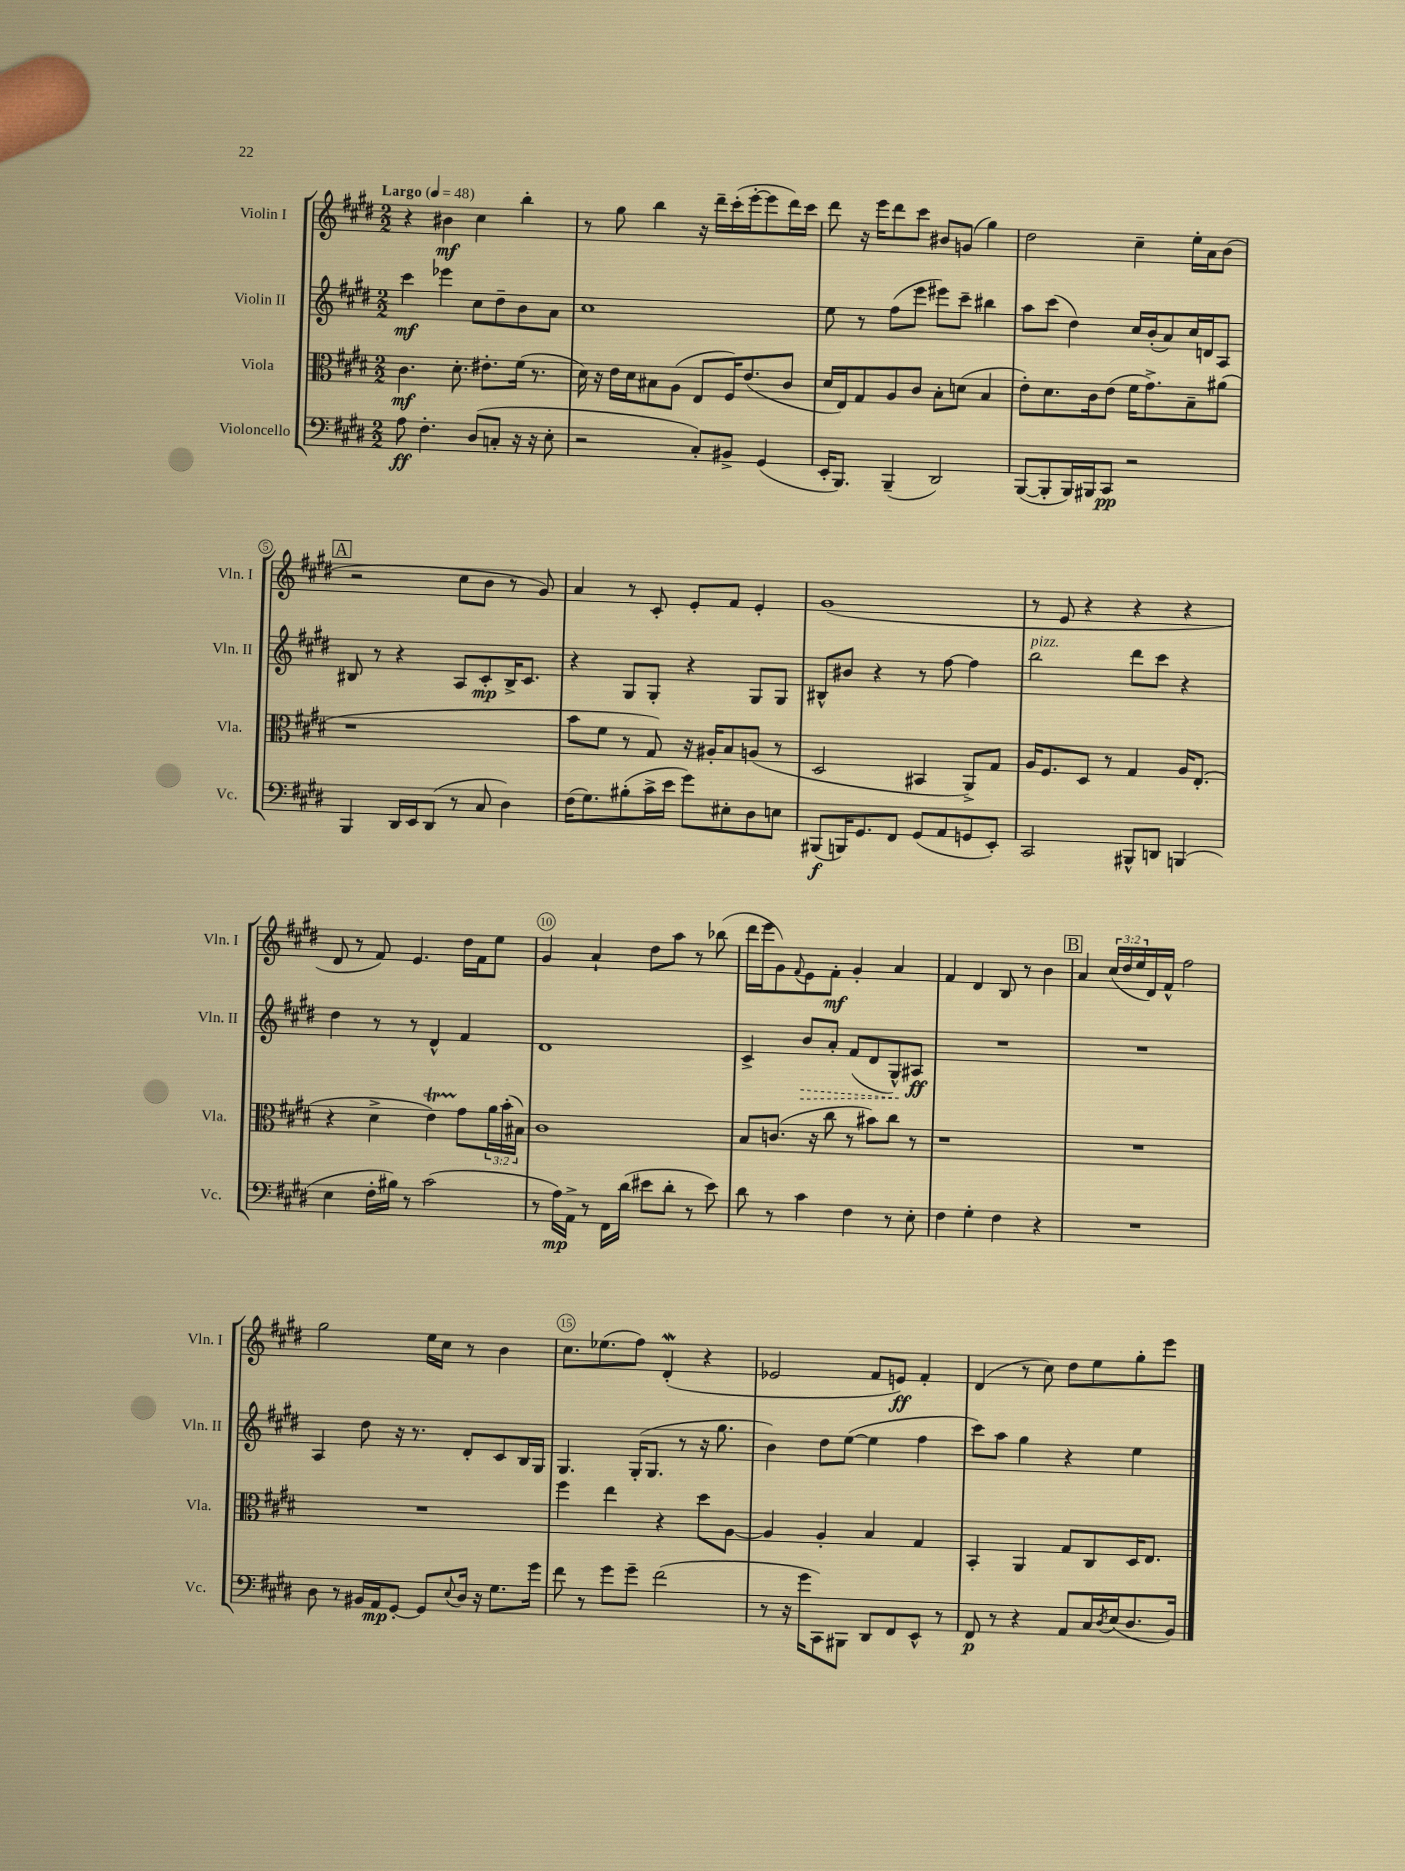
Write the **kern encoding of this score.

**kern	**kern	**kern	**kern
*staff4	*staff3	*staff2	*staff1
*clefF4	*clefC3	*clefG2	*clefG2
*k[f#c#g#d#]	*k[f#c#g#d#]	*k[f#c#g#d#]	*k[f#c#g#d#]
*M2/2	*M2/2	*M2/2	*M2/2
*MM48	*MM48	*MM48	*MM48
8A	4.c#	4ccc#	4r
4.F#'	.	.	.
.	.	4eee-	4b#
.	8.d#'	.	.
(8D#	.	8cc#	4cc#
.	8.e#'	.	.
8C'	.	8dd#~	.
16r	(16f#	8b	4bb'
16r	8.r	.	.
8E'	.	8a	.
=	=	=	=
2r	16d#)	1cc#	8r
.	16r	.	.
.	16e	.	8gg#
.	16d#	.	.
.	8B#	.	4bb
.	(8A	.	.
8C#')	8E	.	16r
.	.	.	16ddd#~
8BB#^	16F#)	.	(16ccc#'
.	(8.e	.	[16eee'
(4GG#	.	.	8eee]
.	8c#	.	16ddd#)
.	.	.	16ccc#
=	=	=	=
16EE'	16d#	8ee	8ddd#
8.BBB)	16E)	.	.
.	8G#	8r	16r
.	.	.	16eee
(4BBB~	8A	(8ff#	8ddd#
.	8c#	8eee	8ccc#
2DD#)	8B'	8eee#)	8b#
.	(8d	8ccc#~	(8g
.	4B	4bb#	4gg#)
=	=	=	=
([8BBB	8e')	8aa	2dd#
8BBB']	8.d#	(8ccc#	.
16BBB)	.	4dd#)	.
16BBB#	16c#	.	.
8CC#	(8e	.	.
2r	16f#	16cc#	4cc#~
.	8.g#^)	(16b'	.
.	.	8a)	.
.	8B~	16cc#	16ee'
.	.	16d	16a
.	(8a#	8A	(8b
=	=	=	=
4BBB	1r	8B#	2r
.	.	8r	.
16DD#	.	4r	.
16EE	.	.	.
(8DD#	.	.	.
8r	.	8A	8cc#
8C#	.	8c#'	8b
4D#)	.	16B#^	8r
.	.	8.c#	.
.	.	.	8g#)
=	=	=	=
(16F#	8b	4r	4a
8.G#)	.	.	.
.	8f#	.	.
(8B#'	8r	8G#	8r
16c#^	8G#)	8G#'	8c#'
16e	.	.	.
8g#)	16r	4r	8e'
.	16A#'	.	.
8E#'	8B	.	8f#
8D#	(8A	8G#	4e'
8E	8r	8G#	.
=	=	=	=
(8BBB#	2D#	8B#^^	(1g#
16BBB)	.	8b#	.
8.GG#	.	.	.
.	.	4r	.
8FF#	.	.	.
(8GG#	4BB#	8r	.
8AA	.	[8ff#	.
8GG	8AA^)	4ff#]	.
8EE')	8G#	.	.
=	=	=	=
2CC#	16A	2bb	8r
.	8.F#	.	.
.	.	.	8e
.	8D#	.	4r
.	8r	.	.
8BBB#^^	4G#	8ddd#	4r
8DD	.	8ccc#	.
(4BBB	16A	4r	4r
.	(8.E'	.	.
=	=	=	=
4E	4r	4dd#	8d#
.	.	.	8r
16F#'	4d#^	8r	8f#)
16B#)	.	.	.
8r	.	8r	4.e
(2c#	4e)	4d#^^	.
.	8g#	4f#	16dd#
.	.	.	16f#
.	24a	.	8ee
.	(24b'	.	.
.	24B#)	.	.
=	=	=	=
8r	1c#	1d#	4g#
16A)	.	.	.
16AA^	.	.	.
8r	.	.	4a`
16FF#	.	.	.
(16d#	.	.	.
8e#	.	.	8dd#
8d#'	.	.	8aa
8r	.	.	8r
8e#)	.	.	(8bb-
=	=	=	=
8d#	8B	4c#^	16ddd#
.	.	.	16eee
8r	(8.c	.	8g#)
.	.	.	8qqf#
4c#	.	8b	8e
.	16r	.	.
.	8cc#	8a'	8f#'
4F#	8r	(8f#	4g#'
.	8b#)	8d#	.
8r	8cc#	8G#^^)	4a
8E'	8r	8A#	.
=	=	=	=
4F#	1r	1r	4f#
4G#'	.	.	4d#
4F#	.	.	8B
.	.	.	8r
4r	.	.	4b
=	=	=	=
1r	1r	1r	4a
.	.	.	(24cc#
.	.	.	24dd#
.	.	.	24ee
.	.	.	16d#)
.	.	.	16f#^^
.	.	.	2ff#
=	=	=	=
8D#	1r	4A	2gg#
8r	.	.	.
16BB#	.	8dd#	.
16AA	.	.	.
[8GG#'	.	16r	.
.	.	8.r	.
8GG#]	.	.	16ee
.	.	.	16cc#
8qqE	.	.	.
16D#	.	8d#'	8r
16r	.	.	.
8.G#	.	8c#	4b
.	.	16B	.
16g#	.	16G#	.
=	=	=	=
8f#	4ff#	4.G#	8.cc#
8r	.	.	.
.	.	.	(8.ee-
8g#	4ee	.	.
8g#~	.	(16G#'	8ff#)
.	.	8.G#	.
(2f#	4r	.	(4d#'
.	.	8r	.
.	8dd#	16r	4r
.	.	8.gg#	.
.	[8A	.	.
=	=	=	=
8r	4A]	4b)	2e-
16r	.	.	.
16g#	.	.	.
8CC#)	4A'	8dd#	.
8BBB#	.	([8ee	.
8DD#	4B	4ee]	8f#
8FF#	.	.	8e)
8EE^^	4G#	4ff#	4f#'
8r	.	.	.
=	=	=	=
8FF#	4BB'	8ccc#)	(4d#
8r	.	8aa	.
4r	4AA	4gg#	8r
.	.	.	8cc#)
8AA	8G#	4r	8dd#
16C#	8C#	.	8ee
8qD#	.	.	.
(16E	.	.	.
8.D#	16D#	4ee	8gg#'
.	8.E	.	.
.	.	.	8eee
16BB)	.	.	.
==	==	==	==
*-	*-	*-	*-
